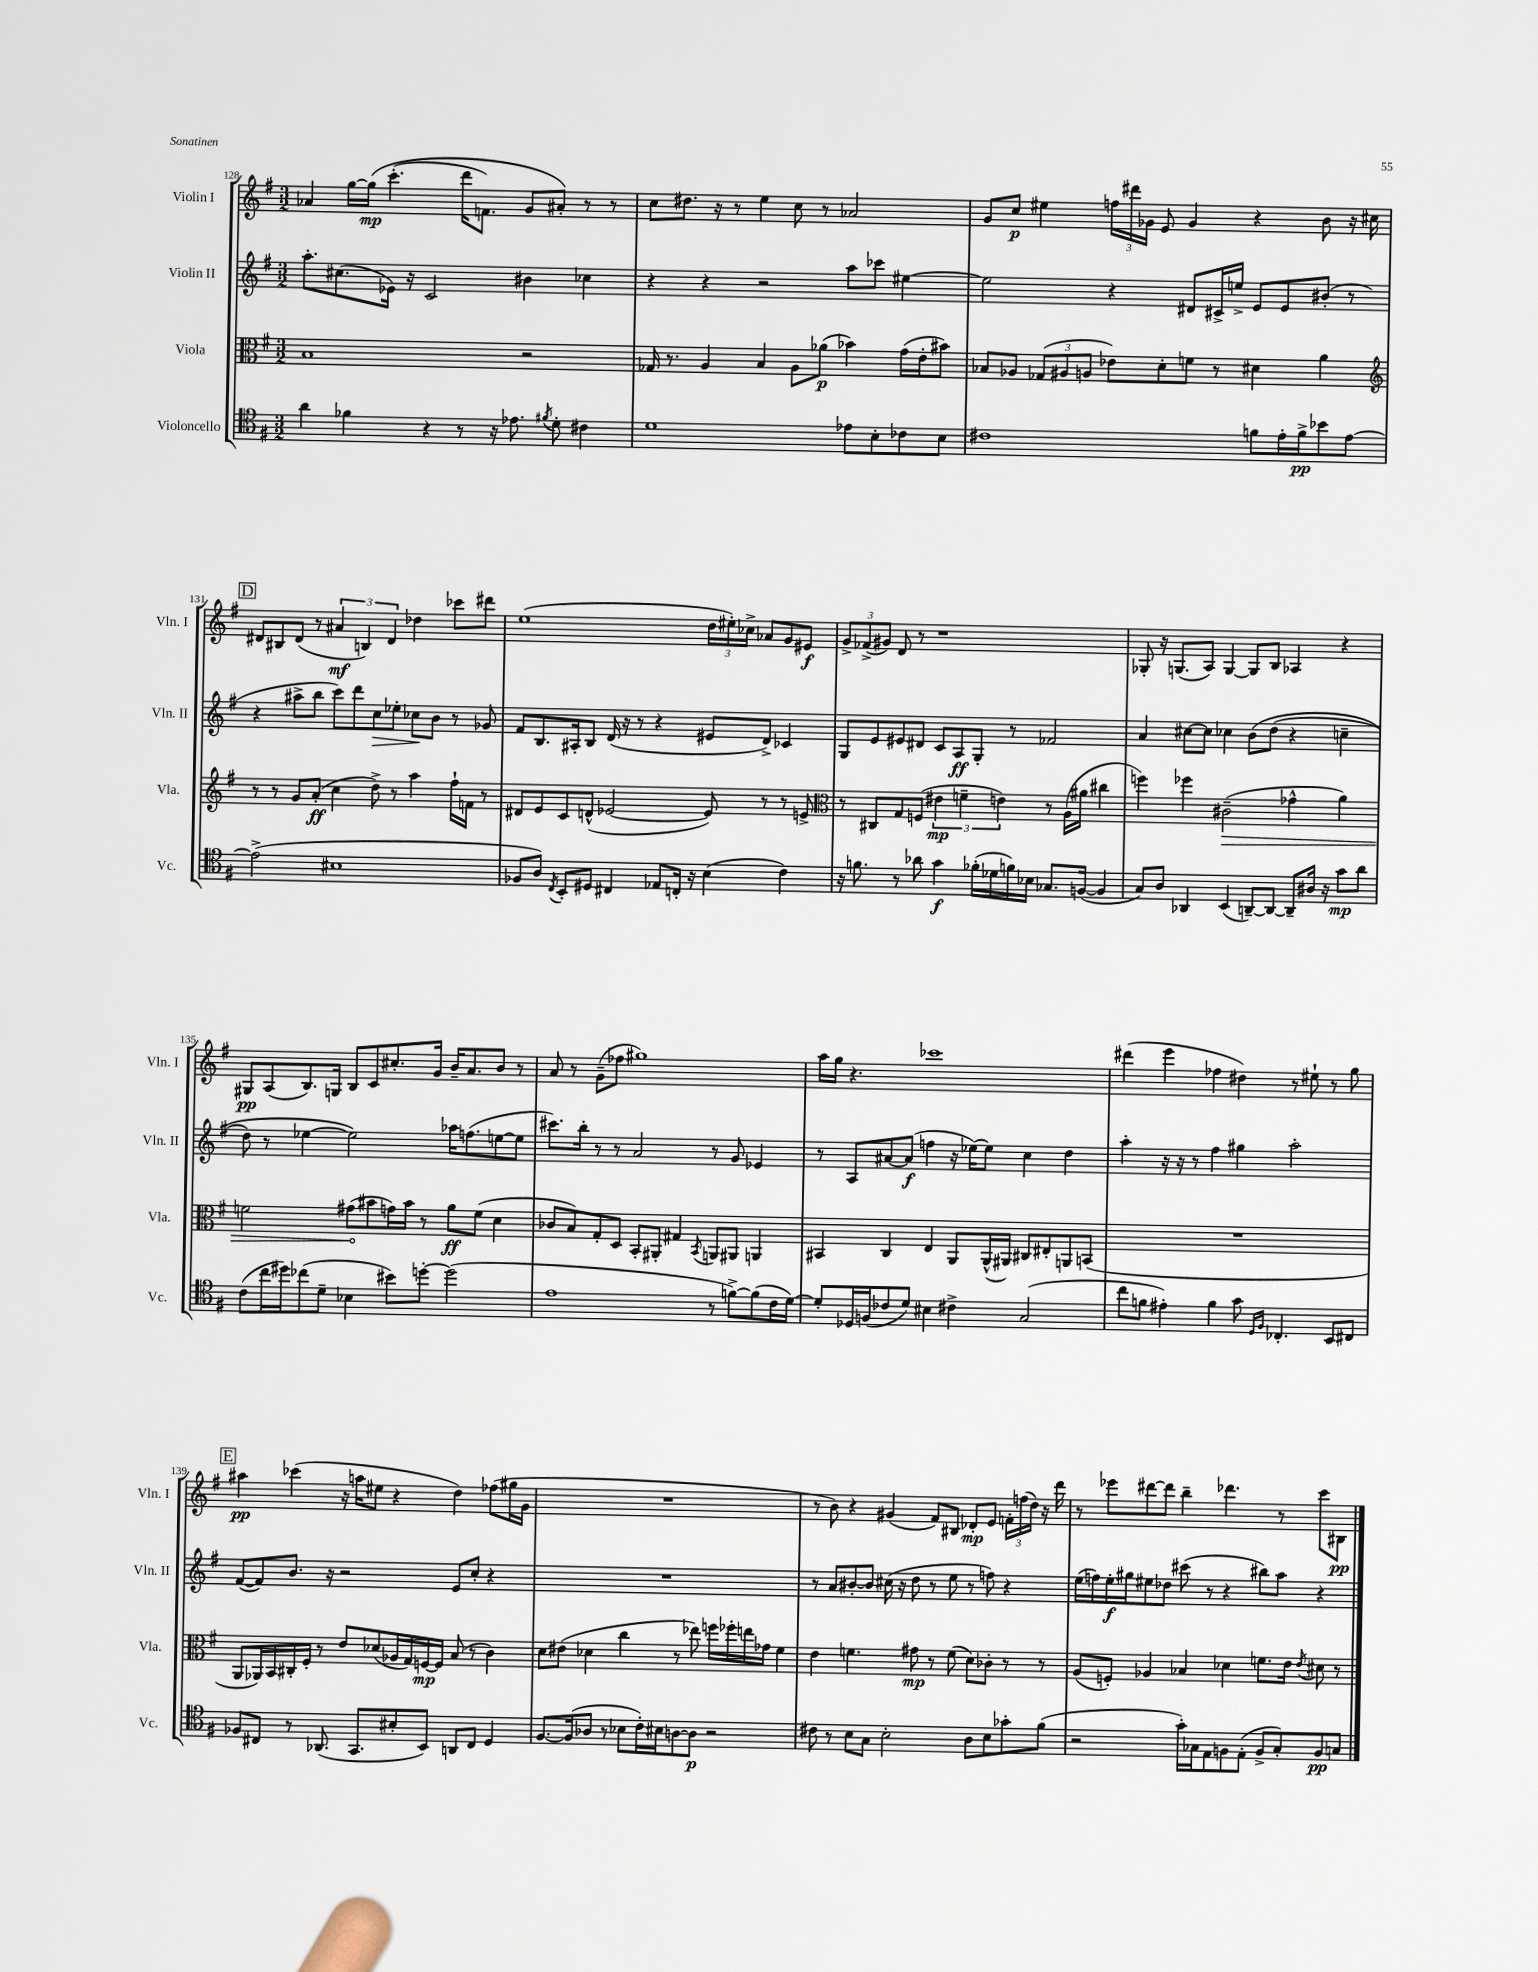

**kern	**dynam	**kern	**dynam	**kern	**dynam	**kern	**dynam
*part4	*part4	*part3	*part3	*part2	*part2	*part1	*part1
*staff4	*staff4	*staff3	*staff3	*staff2	*staff2	*staff1	*staff1
*I"Violoncello	*	*I"Viola	*	*I"Violin II	*	*I"Violin I	*
*I'Vc.	*	*I'Vla.	*	*I'Vln. II	*	*I'Vln. I	*
*clefC4	*	*clefC3	*	*clefG2	*	*clefG2	*
*k[f#]	*	*k[f#]	*	*k[f#]	*	*k[f#]	*
*M3/2	*	*M3/2	*	*M3/2	*	*M3/2	*
=128	=128	=128	=128	=128	=128	=128	=128
4a\	.	1B	.	8.aa'\L	.	4a-X/	.
.	.	.	.	(8.cc#X\	.	.	.
4f-X\	.	.	.	.	.	[16gg\LL	.
.	.	.	.	.	.	(16gg\JJ]	mp
.	.	.	.	16e-X\Jk)	.	(4.ccc'\	.
.	.	.	.	16r	.	.	.
4r	.	.	.	2c/	.	.	.
8r	.	.	.	.	.	16ddd\KL	.
.	.	.	.	.	.	8.fn\J)	.
16r	.	.	.	.	.	.	.
8.e-X\	.	.	.	.	.	.	.
.	.	2r	.	4b#X\	.	8g/L	.
8qf#X/	.	.	.	.	.	.	.
8d'\	.	.	.	.	.	8a#X'/J)	.
4c#X\	.	.	.	4cc-X\	.	8r	.
.	.	.	.	.	.	8r	.
=129	=129	=129	=129	=129	=129	=129	=129
1d	.	16G-X/	.	4r	.	8cc\L	.
.	.	8.r	.	.	.	.	.
.	.	.	.	.	.	8.dd#X\J	.
.	.	4A/	.	4r	.	.	.
.	.	.	.	.	.	16r	.
.	.	.	.	.	.	8r	.
.	.	4B/	.	2r	.	4ee\	.
.	.	8A\L	.	.	.	8cc\	.
.	.	(8a-X\J	p	.	.	8r	.
8e-X\L	.	4b-X\)	.	8aa\L	.	2a-X/	.
8B'\	.	.	.	8ccc-X\J	.	.	.
8c-X\	.	(16g\LL	.	[4ee#X\	.	.	.
.	.	16e'\J	.	.	.	.	.
8B\J	.	8b#X\J)	.	.	.	.	.
=130	=130	=130	=130	=130	=130	=130	=130
1c#X	.	8B-X/L	.	2ee#\]	.	8g/L	.
.	.	8A-X/J	.	.	.	8cc/J	p
.	.	(12G-X/L	.	.	.	4ee#X\	.
.	.	12A#X/	.	.	.	.	.
.	.	12An/J	.	.	.	.	.
.	.	8e-X\L)	.	4r	.	24ffn\LL	.
.	.	.	.	.	.	24ddd#X\	.
.	.	.	.	.	.	24g-X\JJ	.
.	.	8d'\	.	.	.	8e/	.
.	.	8fn\J	.	8d#X/L	.	4g-/	.
.	.	8r	.	16c#X^/L	.	.	.
.	.	.	.	16een^/JJ	.	.	.
8fn\L	.	4d#X\	.	8e/L	.	4r	.
16e'\L	.	.	.	8e/	.	.	.
16f^\J	pp	.	.	.	.	.	.
8b-X\	.	4a\	.	(8b#X'/J	.	8b\	.
[8e\J	.	.	.	8r	.	16r	.
.	.	.	.	.	.	16cc#X\	.
!!LO:LB:g=z
!!LO:REH:place=s1:t=D
=131	=131	=131	=131	=131	=131	=131	=131
*	*	*clefG2	*	*	*	*	*
(2e^\]	.	8r	.	4r	.	8d#X/L	.
.	.	8r	.	.	.	8B#X/	.
.	.	8g/L	.	8aa#X^\L	.	(8d#/J	.
.	.	(8a'/J	ff	8bb\J	.	8r	.
1B#X	.	4cc\	.	8ccc\L)	.	6a#X/	mf
.	.	.	.	8ddd\	.	.	.
.	.	.	.	.	.	6Bn/)	.
!	!	!	!	!	!LO:HP:b	!	!
.	.	8dd^\)	.	8cc\	>	.	.
.	.	.	.	.	.	6d#/	.
.	.	8r	.	8ee-X'\J	.	.	.
.	.	4aa\	.	8cc-X\L	.	4dd-X\	.
.	.	.	.	8b\J	]	.	.
.	.	16ff#`\LL	.	8r	.	8ccc-X\L	.
.	.	16fn\JJ	.	.	.	.	.
.	.	8r	.	8g-X/	.	8ddd#X\J	.
=132	=132	=132	=132	=132	=132	=132	=132
8F-X/L	.	8d#X/L	.	8f#/L	.	(1ee	.
8A/J)	.	8e/	.	8.B/	.	.	.
8qC/	.	.	.	.	.	.	.
8BB'/L	.	8c/	.	.	.	.	.
.	.	.	.	16A#X'/k	.	.	.
8D#X/J	.	(8dn^^/J	.	8B/J	.	.	.
4C#X/	.	[2e-X/	.	(16d/	.	.	.
.	.	.	.	16r	.	.	.
.	.	.	.	8r	.	.	.
8E-X/L	.	.	.	4r	.	.	.
16Cn'/Jk	.	.	.	.	.	.	.
16r	.	.	.	.	.	.	.
(4B\	.	8e-/])	.	8e#X/L	.	24dd\LL	.
.	.	.	.	.	.	24ee#X'\)	.
.	.	.	.	.	.	24cc-X^\JJ	.
.	.	8r	.	8d^/J)	.	8a-X/L	.
4c\)	.	8r	.	4c-X/	.	8g/	.
.	.	8en^/	.	.	.	8e#X/J	f
=133	=133	=133	=133	=133	=133	=133	=133
*	*	*clefC3	*	*	*	*	*
16r	.	8r	.	8G/L	.	12g^/L	.
8.fn\	.	.	.	.	.	.	.
.	.	.	.	.	.	(12f-X^/	.
.	.	8C#X/L	.	8e/	.	.	.
.	.	.	.	.	.	12g#X/J)	.
8r	.	8G/	.	8e#X/	.	8d/	.
8a-X\	.	(8Fn/J	.	8d#X/J	.	8r	.
4g\	f	6e#X\	mp	8c/L	.	1r	.
.	.	.	.	8A/	ff	.	.
.	.	6fn~\	.	.	.	.	.
(16f-X'\LL	.	.	.	8G'/J	.	.	.
16d-X\	.	.	.	.	.	.	.
.	.	6en\)	.	.	.	.	.
16fn\)	.	.	.	8r	.	.	.
16B-X\JJ	.	.	.	.	.	.	.
8.G-X/L	.	8r	.	2f-X/	.	.	.
.	.	(16A\LL	.	.	.	.	.
([16Fn/Jk	.	16a#X\JJ	.	.	.	.	.
4F/]	.	4cc#X\	.	.	.	.	.
=134	=134	=134	=134	=134	=134	=134	=134
8G/L)	.	4ffn\)	.	4a/	.	8G-X'/	.
8A/J	.	.	.	.	.	16r	.
.	.	.	.	.	.	(8.Gn/L	.
4AA-X/	.	4ff-X\	.	[8cc#X\L	.	.	.
.	.	.	.	8cc#\J]	.	8A/J)	.
!	!	!	!LO:HP:b	!	!	!	!
(4BB/	.	(2c#X~\	>	4cc-X\	.	[4G/	.
[8AAn~/L)	.	.	.	(8b\L	.	8G/L]	.
8AA/J_	.	.	.	(8dd\J	.	8B/J	.
8AA~/L]	.	4g-X^^\	.	4r	.	4A-X/	.
16A#X/Jk	.	.	.	.	.	.	.
16r	.	.	.	.	.	.	.
8g\L	mp	4a\)	.	4ccn~\	.	4r	.
8a\J	.	.	.	.	.	.	.
!!LO:LB:g=z
=135	=135	=135	=135	=135	=135	=135	=135
(8c\L	.	2fn\	.	8dd\)	.	8G#X/L	pp
16cc\L	.	.	.	8r	.	(8A/	.
16dd#X\J)	.	.	.	.	.	.	.
(8cc-X\	.	.	.	[4ee-X\	.	8.B/)	.
8d~\J	.	.	.	.	.	.	.
.	.	.	.	.	.	16Gn/Jk	.
4B-X\	.	(8g#X\L	.	2ee-\])	.	8B/L	.
.	.	8b#X\	]	.	.	8c/	.
8b#X\L)	.	16gn\L)	.	.	.	8.cc#X'/	.
.	.	16b#\JJ	.	.	.	.	.
[8ddn'\J	.	8r	.	.	.	.	.
.	.	.	.	.	.	16g/Jk	.
(2dd\]	.	8a\L	ff	16aa-X\KL	.	16b~/KL	.
.	.	.	.	(8.ffn\	.	8.a/	.
.	.	(8f\J	.	.	.	.	.
.	.	4d\	.	[8een\	.	8b/J	.
.	.	.	.	8ee\J]	.	8r	.
=136	=136	=136	=136	=136	=136	=136	=136
1e	.	8c-X/L	.	8.ccc#X\L)	.	8a/	.
.	.	8B/)	.	.	.	8r	.
.	.	.	.	16bb'\Jk	.	.	.
.	.	8G'/	.	8r	.	(8g~\L	.
.	.	8D/J	.	8r	.	8ff-X\J	.
.	.	8BB'/L	.	2a/	.	1gg#X)	.
.	.	8AA#X'/J	.	.	.	.	.
.	.	4G#X/	.	.	.	.	.
.	.	8qBB/	.	.	.	.	.
8r	.	8AAn/L	.	8r	.	.	.
[8fn^\L)	.	8AA#X/J	.	8g/	.	.	.
(8f\]	.	4AAn/	.	4e-X/	.	.	.
16c\L	.	.	.	.	.	.	.
[16d\JJ)	.	.	.	.	.	.	.
=137	=137	=137	=137	=137	=137	=137	=137
8d'/L]	.	4BB#X/	.	8r	.	16aa\LL	.
.	.	.	.	.	.	16gg\JJ	.
16D-X/L	.	.	.	8A/L	.	4.r	.
(16Fn/J	.	.	.	.	.	.	.
8c-X/	.	4C/	.	[8a#X/	.	.	.
8d/J)	.	.	.	(8a#/J]	f	.	.
4B#X\	.	4E/	.	4ffn\	.	1ccc-X	.
4c#X^\	.	8AA/L	.	16r	.	.	.
.	.	.	.	[16ee-X\KL)	.	.	.
.	.	(16AA^^/L	.	8ee-\J]	.	.	.
.	.	16AA#X/JJ)	.	.	.	.	.
(2G/	.	8C#X/L	.	4cc\	.	.	.
.	.	8E#X'/	.	.	.	.	.
.	.	8AAn/	.	4dd\	.	.	.
.	.	(8BBn/J	.	.	.	.	.
=138	=138	=138	=138	=138	=138	=138	=138
8cc\L	.	1.r	.	4aa'\	.	(4ddd#X\	.
8fn\J	.	.	.	.	.	.	.
4e#X'\)	.	.	.	16r	.	4eee\	.
.	.	.	.	16r	.	.	.
.	.	.	.	8r	.	.	.
4f\	.	.	.	4ff#\	.	4ff-X\	.
8g\	.	.	.	4gg#X\	.	4dd#X\)	.
16qqD/LL	.	.	.	.	.	.	.
16qqF#/JJ	.	.	.	.	.	.	.
4.C-X'/	.	.	.	.	.	.	.
.	.	.	.	2aa'\	.	8r	.
.	.	.	.	.	.	8ee#X`\	.
8BB/L	.	.	.	.	.	8r	.
8C#X/J	.	.	.	.	.	8gg\	.
!!LO:LB:g=z
!!LO:REH:place=s1:t=E
=139	=139	=139	=139	=139	=139	=139	=139
8F-X/L	.	8AA/L	.	([8f#/L	.	4aa#X\	pp
8C#X/J	.	16AA-X/L)	.	8f#/])	.	.	.
.	.	16BB/	.	.	.	.	.
8r	.	16C#X'/	.	8.b/J	.	(4ccc-X\	.
.	.	16F#'/JJ	.	.	.	.	.
(8.AA-X/	.	8r	.	.	.	.	.
.	.	.	.	16r	.	.	.
.	.	8e/L	.	2r	.	16r	.
8.GG/L	.	.	.	.	.	16aan\KL	.
.	.	(8d-X/	.	.	.	8ee#X\J	.
8B#X'/	.	16A-X/L	.	.	.	4r	.
.	.	16G/)	.	.	.	.	.
8BB/J)	.	[16Fn/	mp	.	.	.	.
.	.	16F/JJ]	.	.	.	.	.
8AAn/L	.	(8B/	.	8e/L	.	4dd\)	.
8C#/J	.	8r	.	8cc'/J	.	.	.
4D/	.	4c\)	.	4r	.	(8ff-X\L	.
.	.	.	.	.	.	16gg#X\L	.
.	.	.	.	.	.	16g\JJ	.
=140	=140	=140	=140	=140	=140	=140	=140
[8.F#/L	.	8d\L	.	1.r	.	1.r	.
.	.	(8e#X\J	.	.	.	.	.
(16F#/k]	.	.	.	.	.	.	.
8A-X/J	.	4d-X\	.	.	.	.	.
8r	.	.	.	.	.	.	.
8B-X\L	.	4cc\	.	.	.	.	.
16c'\L)	.	.	.	.	.	.	.
16B#X\J	.	.	.	.	.	.	.
[8An\	.	8r	.	.	.	.	.
8A\J]	p	8ee-X\)	.	.	.	.	.
2r	.	16ffn\LL	.	.	.	.	.
.	.	16ff-X'\	.	.	.	.	.
.	.	16een\	.	.	.	.	.
.	.	16g-X\JJ	.	.	.	.	.
.	.	4f#\	.	.	.	.	.
=141	=141	=141	=141	=141	=141	=141	=141
8c#X\	.	4e\	.	8r	.	8r	.
8r	.	.	.	8a/L	.	8b\)	.
8B\L	.	4.fn\	.	[8b#X'/	.	4r	.
8G\J	.	.	.	8b#/J]	.	.	.
2B'\	.	.	.	(16cc#X\	.	(4g#X/	.
.	.	.	.	16r	.	.	.
.	.	8g#X\	mp	8dd\	.	.	.
.	.	8r	.	8r	.	8f#/L)	.
.	.	(8f\	.	8ee\	.	8B#X/J	.
8A\L	.	8d\L)	.	8r	.	8d-X'/L	mp
8B\	.	8c-X'\J	.	8ffn\)	.	8e/J	.
8g-X'\	.	8r	.	4r	.	24fn'\LL	.
.	.	.	.	.	.	(24ffn\	.
.	.	.	.	.	.	24dd\JJ)	.
(8f#\J	.	8r	.	.	.	16r	.
.	.	.	.	.	.	16ddd\	.
=142	=142	=142	=142	=142	=142	=142	=142
2r	.	(8A/L	.	(16ee\LL	.	8r	.
.	.	.	.	16ffn\)	.	.	.
.	.	8Fn'/J)	.	16ee'\	f	8eee-X\L	.
.	.	.	.	16gg#X\J	.	.	.
.	.	4A-X/	.	8ee#X\	.	[8ddd#X\	.
.	.	.	.	8dd-X\J	.	8ddd#\J]	.
16g'\LL)	.	4B-X/	.	(8ccc#X\	.	4bb~\	.
16G-X\J	.	.	.	.	.	.	.
8E\	.	.	.	8r	.	.	.
8Fn\	.	4d-X\	.	4r	.	4.ddd-X\	.
(8E'\J	.	.	.	.	.	.	.
8F^/L	.	8.fn\L	.	8bb#X\L)	.	.	.
8G-'/)	.	.	.	8aa\J	.	8r	.
.	.	16e\Jk	.	.	.	.	.
.	.	8qe/	.	.	.	.	.
8F/	pp	8d#X\	.	4r	.	8ccc\L	.
8Gn/J	.	8r	.	.	.	8B#X\J	pp
==	==	==	==	==	==	==	==
*-	*-	*-	*-	*-	*-	*-	*-
